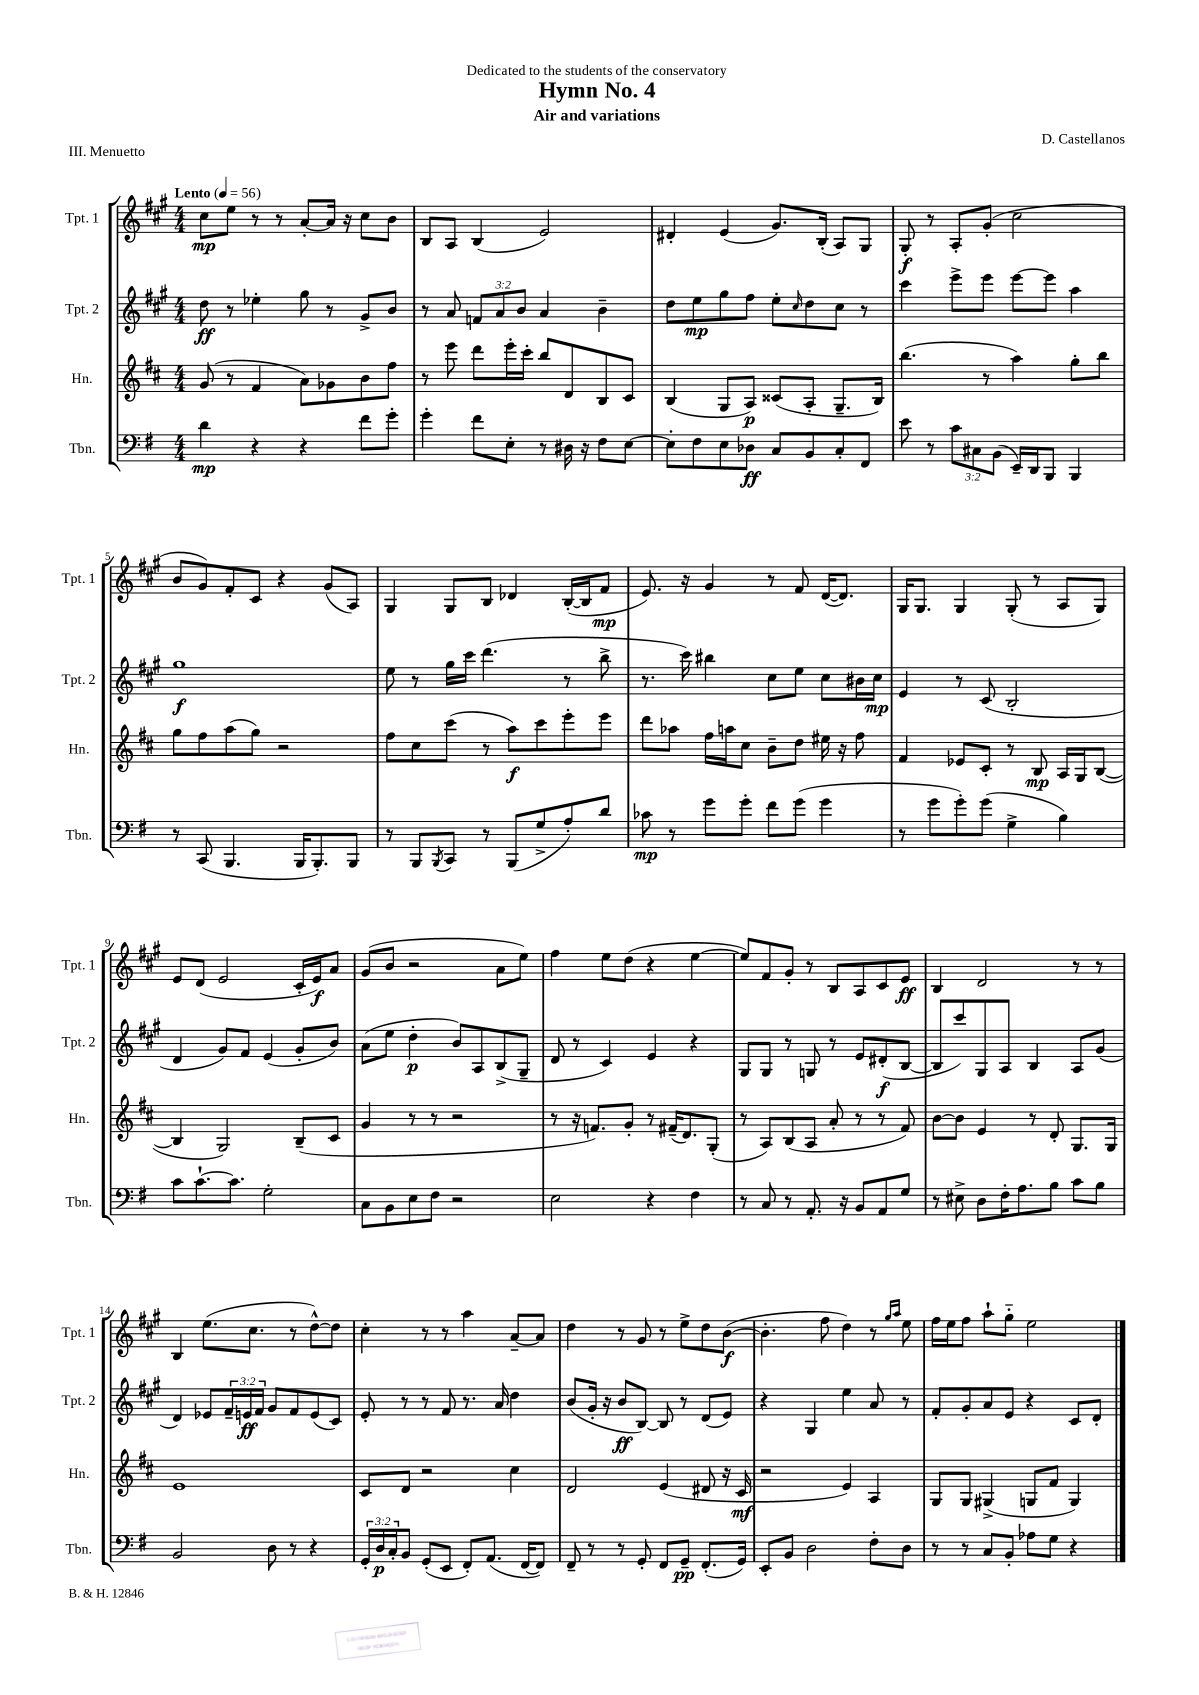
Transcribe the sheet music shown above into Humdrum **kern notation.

**kern	**kern	**kern	**kern
*staff4	*staff3	*staff2	*staff1
*clefF4	*clefG2	*clefG2	*clefG2
*k[f#]	*k[f#c#]	*k[f#c#g#]	*k[f#c#g#]
*M4/4	*M4/4	*M4/4	*M4/4
*MM56	*MM56	*MM56	*MM56
4d\	(8g/	8dd\	8cc#\L
.	8r	8r	8ee\J
4r	4f#/	4ee-'\	8r
.	.	.	8r
4r	8a\L)	8gg#\	[8a'/L
.	8g-\	8r	16a/]Jk
.	.	.	16r
8f#\L	8b\	8g#^/L	8cc#\L
8g'\J	8ff#\J	8b/J	8b\J
=	=	=	=
4g'\	8r	8r	8B/L
.	8eee\	8a/	8A/J
8f#\L	8ddd\L	12f/L	(4B/
.	.	12a/	.
8E'\J	16eee'\L	.	.
.	.	12b/J	.
.	16ccc#'\JJ	.	.
8r	8bb/L	4a/	2e/)
16D#\	8d/	.	.
16r	.	.	.
8F#\L	8B/	4b~\	.
[8E\J	8c#/J	.	.
=	=	=	=
8E'\]L	(4B/	8dd\L	4d#'/
8F#\	.	8ee\	.
8E\	8G/L	8gg#\	(4e/
8D-\J	8A/J)	8ff#\J	.
8C/L	(8c##/L	8ee'\L	8.g#/L)
.	.	16qqcc#/	.
8BB/	8A'/J	8dd\	.
.	.	.	(16B'/Jk
8C'/	8.G~/L	8cc#\J	8A/L)
8FF#/J	.	8r	8G#/J
.	16B/Jk)	.	.
=	=	=	=
8e\	(4.bb\	4ccc#\	8G#'/
8r	.	.	8r
12c\L	.	8eee^\L	8A'/L
12C#\	.	.	.
.	8r	8eee\J	(8g#'/J
(12BB\J	.	.	.
16EE~/LL)	4aa\)	[8eee\L	2cc#\
16DD/J	.	.	.
8BBB/J	.	8eee\]J	.
4BBB/	8gg'\L	4aa\	.
.	8bb\J	.	.
=	=	=	=
8r	8gg\L	1gg#	8b/L
(8CC/	8ff#\	.	8g#/)
4.BBB/	(8aa\	.	8f#'/
.	8gg\J)	.	8c#/J
.	2r	.	4r
16BBB/LK	.	.	.
8.BBB'/)	.	.	.
.	.	.	(8g#/L
8BBB/J	.	.	8A/J)
=	=	=	=
8r	8ff#\L	8ee\	4G#/
8BBB/L	8cc#\	8r	.
8qBBB/	.	.	.
8CC/J	(8ccc#\J	16gg#\LL	8G#/L
.	.	16ccc#\JJ	.
8r	8r	(4.ddd\	8B/J
(8BBB/L	8aa\L)	.	4d-/
8G^/	8ccc#\	.	.
8A'/)	8eee'\	8r	([16B'/LL
.	.	.	16B/]J
8d/J	8eee\J	8bb^\	8f#/J
=	=	=	=
8c-\	8ddd\L	8.r	8.e/)
8r	8aa-\J	.	.
.	.	16ccc#\)	16r
8g\L	16ff#\LL	4bb#\	4g#/
.	16aa\J	.	.
8g'\J	8cc#\J	.	.
8f#\L	8b~\L	8cc#\L	8r
(8g\J	8dd\J	8ee\J	8f#/
4g\	16ee#\	8cc#\L	([16d/LK
.	16r	.	8.d/]J)
.	8ff#\	16b#\L	.
.	.	16cc#\JJ	.
=	=	=	=
8r	4f#/	4e/	16G#/LK
.	.	.	8.G#/J
8g\L	.	.	.
8g'\)	8e-/L	8r	4G#/
(8g\J	8c#'/J	(8c#/	.
4G^\	8r	2B'/	(8G#'/
.	8B/	.	8r
4B\)	16A/LL	.	8A/L
.	16G/J	.	.
.	([8B/J	.	8G#/J)
=	=	=	=
8c\L	4B/]	4d/	8e/L
[8.c`\	.	.	(8d/J
.	2G/)	8g#/L)	2e/
8.c\]J	.	.	.
.	.	8f#/J	.
2G'\	.	(4e/	.
.	(8B~/L	8g#'/L	16c#'/LL
.	.	.	16e/J)
.	8c#/J	8b/J)	8a/J
=	=	=	=
8C\L	4g/	(8a\L	(8g#/L
8BB\	.	8ee\J	8b/J
8E\	8r	4dd'\	2r
8F#\J	8r	.	.
2r	2r	8b/L)	.
.	.	8A/	.
.	.	(8B^/	8a\L
.	.	8G#~/J	8ee\J)
=	=	=	=
2E\	8r	8d/	4ff#\
.	16r	8r	.
.	8.f/L)	.	.
.	.	4c#/)	8ee\L
.	8g'/J	.	(8dd\J
4r	8r	4e/	4r
.	(16f#~/LK	.	.
.	8.d/)	.	.
4F#\	.	4r	[4ee\
.	(8G'/J	.	.
=	=	=	=
8r	8r	8G#/L	8ee/]L)
8C/	8A/L)	8G#/J	8f#/
8r	(8B/	8r	8g#'/J
8.AA'/	8A/J	8G/	8r
.	8a'/	8r	8B/L
16r	.	.	.
8BB/L	8r	8e/L	8A/
8AA/	8r	(8d#'/	8c#/
8G/J	8f#/)	[8B/J	8e/J
=	=	=	=
8r	[8b\L	8B/]L	4B/
8E#^\	8b\]J	8ccc#/)	.
8D\L	4e/	8G#/	2d/
16F#'\K	.	8A/J	.
8.A\	.	.	.
.	8r	4B/	.
8B\J	8d'/	.	.
8c\L	8.G/L	8A/L	8r
8B\J	.	(8g#/J	8r
.	16G/Jk	.	.
=	=	=	=
2BB/	1e	4d/)	4B/
.	.	8e-/L	(8.ee\L
.	.	24f#~/L	.
.	.	24e/	.
.	.	.	8.cc#\J
.	.	24f#/JJ	.
8D\	.	8g#/L	.
8r	.	8f#/	8r
4r	.	(8e/	[8dd^^\L)
.	.	8c#/J)	8dd\]J
=	=	=	=
24GG'/LL	8c#/L	8e'/	4cc#'\
24D/	.	.	.
24C'/J	.	.	.
8BB/J	8d/J	8r	.
(8GG'/L	2r	8r	8r
8EE/J	.	8f#/	8r
8FF#'/L)	.	8.r	4aa\
(8.AA/J	.	.	.
.	.	16a/	.
.	4cc#\	4dd\	[8a~/L
[16FF#/LK	.	.	.
8FF#/]J)	.	.	8a/]J
=	=	=	=
8FF#~/	2d/	(8b/L	4dd\
8r	.	16g#'/Jk	.
.	.	16r	.
8r	.	8b/L	8r
8GG'/	.	[8B/J)	8g#/
8FF#/L	(4e/	8B/]	8r
8GG~/J	.	8r	8ee^\L
(8.FF#'/L	8d#/	(8d/L	8dd\
.	16r	8e/J)	([8b\J
16GG/Jk)	16c#/	.	.
=	=	=	=
8EE'/L	2r	4r	4.b'\]
8BB/J	.	.	.
2D\	.	4G#/	.
.	.	.	8ff#\
.	4e/)	4ee\	4dd\)
8F#'\L	4A/	8a/	8r
.	.	.	16qqgg#/LL
.	.	.	16qqaa/JJ
8D\J	.	8r	8ee\
=	=	=	=
8r	8G/L	8f#'/L	16ff#\LL
.	.	.	16ee\J
8r	8G/J	8g#'/	8ff#\J
8C/L	(4G#^/	8a/	8aa`\L
8BB'/J	.	8e/J	8gg#'~\J
8A-\L	8G/L	4r	2ee\
8G\J	8f#/J	.	.
4r	4G/)	8c#/L	.
.	.	8d'/J	.
==	==	==	==
*-	*-	*-	*-
